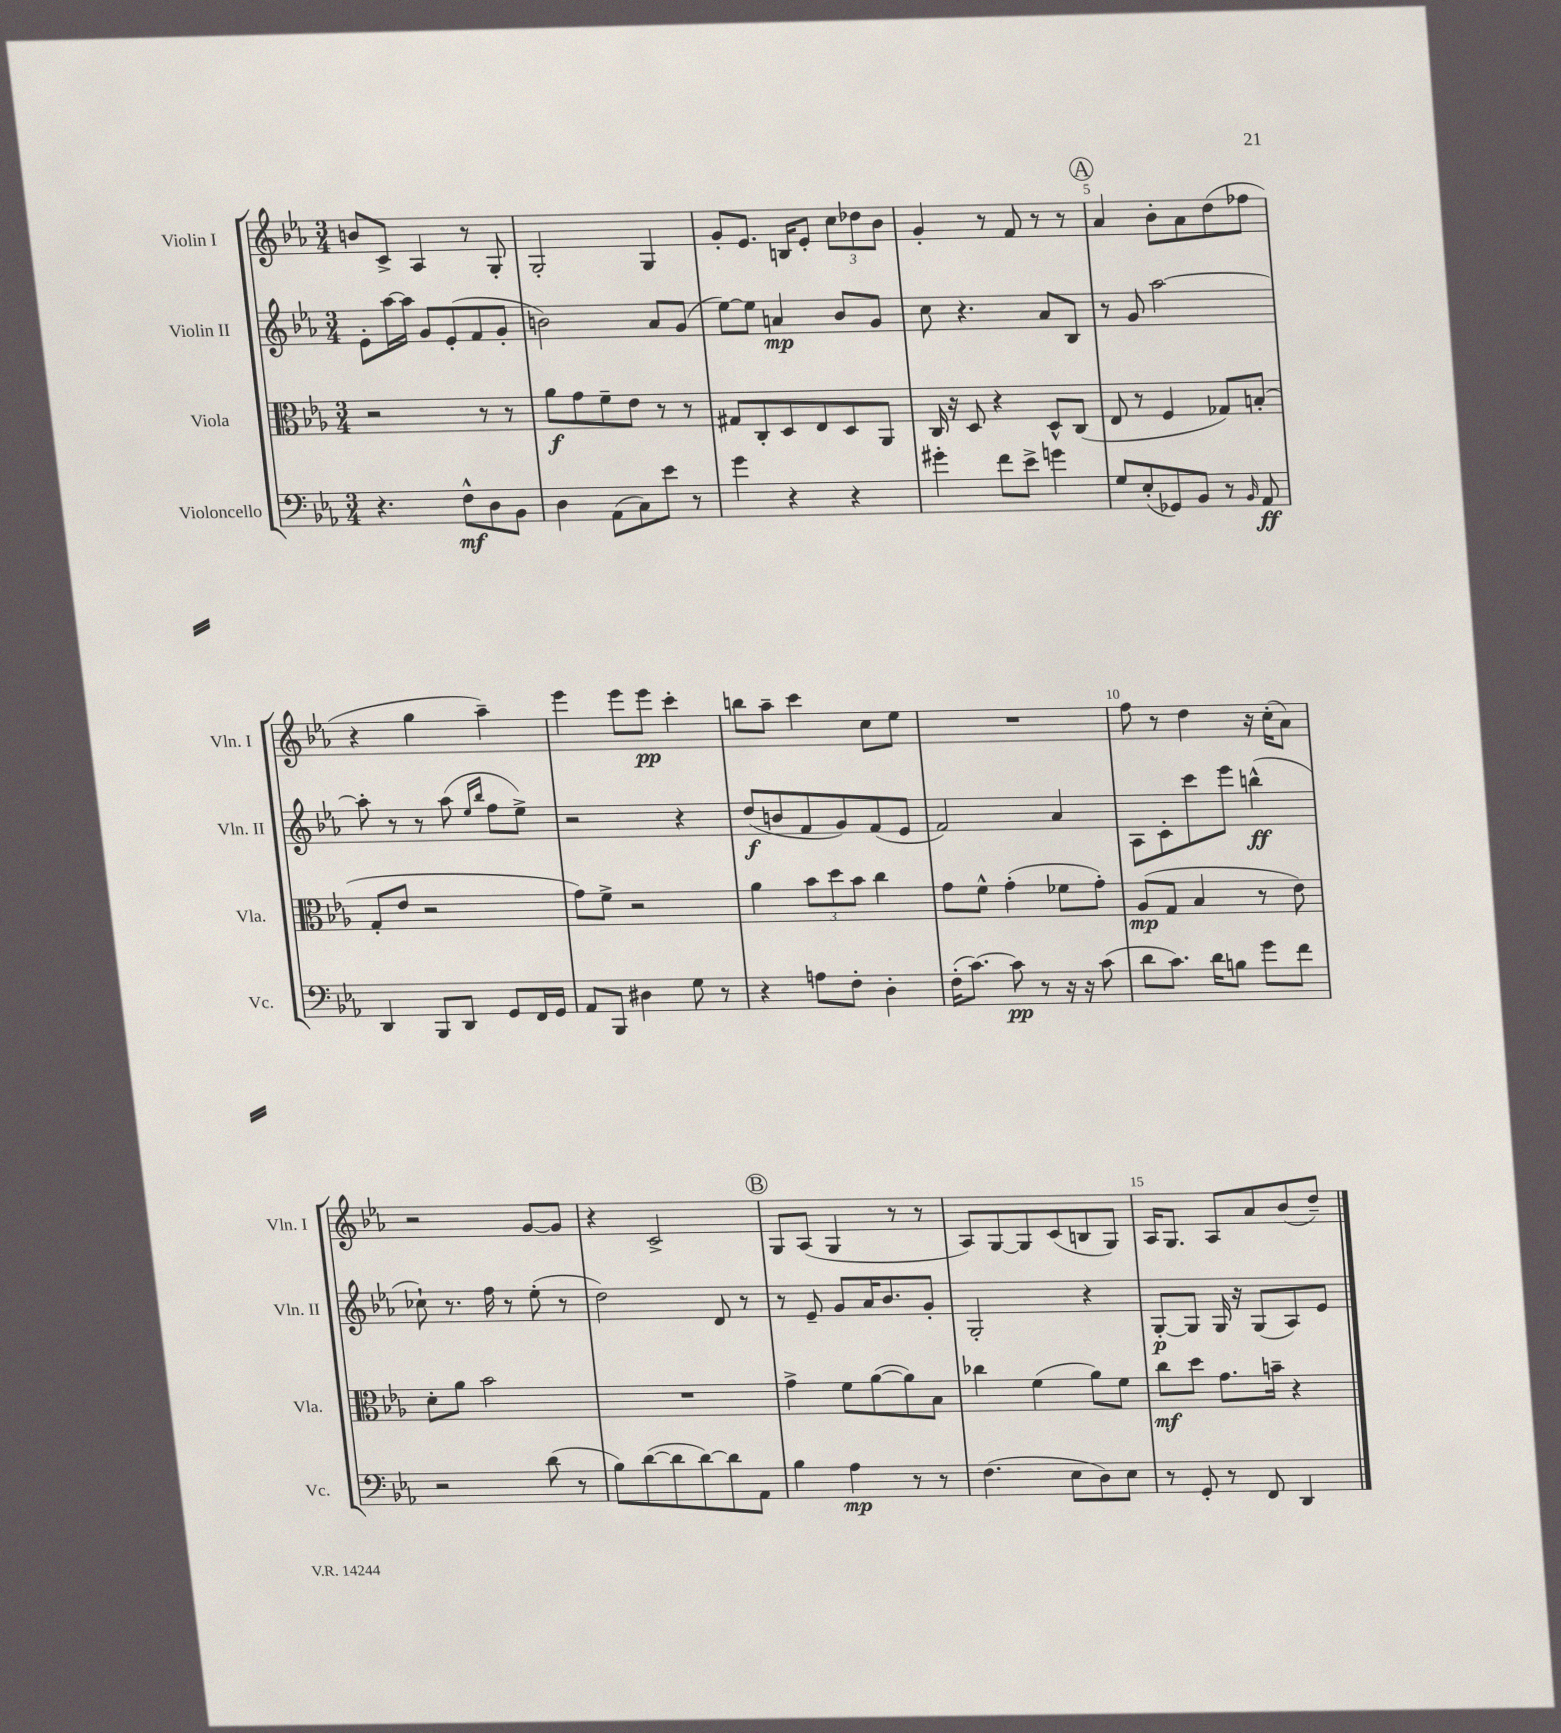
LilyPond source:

<<
\new StaffGroup <<
\new Staff = "s0" \with { instrumentName = "Violin I" shortInstrumentName = "Vln. I" } {
    \clef treble \key ees \major \numericTimeSignature \time 3/4
    b'8 c'8-> aes4 r8 g8-. |
    g2-. g4 |
    g'8-. ees'8. b16 ees'8-. \tuplet 3/2 { c''8 des''8 bes'8 } |
    g'4-. r8 f'8 r8 r8 |
    \mark \markup { \circle "A" } aes'4 bes'8-. aes'8 d''8( fes''8 |
    r4 g''4 aes''4--) |
    ees'''4 ees'''8 ees'''8\pp c'''4-. |
    b''8 aes''8-- c'''4 c''8 ees''8 |
    R2. |
    f''8 r8 d''4 r16 c''16-.( aes'8) |
    r2 g'8~ g'8 |
    r4 c'2-> |
    \mark \markup { \circle "B" } g8 aes8( g4 r8 r8 |
    aes8) g8~ g8 c'8( b8 g8) |
    aes16 g8. aes8 aes'8 bes'8( d''8--) \bar "|." |
}
\new Staff = "s1" \with { instrumentName = "Violin II" shortInstrumentName = "Vln. II" } {
    \clef treble \key ees \major \numericTimeSignature \time 3/4
    ees'8-. aes''16~ aes''16 g'8 ees'8-.( f'8 g'8-. |
    b'2) aes'8 g'8( |
    ees''8~) ees''8 a'4\mp bes'8 g'8 |
    c''8 r4. aes'8 bes8 |
    \mark \markup { \circle "A" } r8 g'8 aes''2~ |
    aes''8-. r8 r8 aes''8( \grace { ees''16 bes''16 } f''8 ees''8->) |
    r2 r4 |
    d''8\f( b'8 f'8 g'8) f'8( ees'8 |
    f'2) aes'4 |
    aes8 c'8-. c'''8 ees'''8 b''4-^\ff( |
    ces''8-!) r8. f''16 r8 ees''8-.( r8 |
    d''2) d'8 r8 |
    \mark \markup { \circle "B" } r8 ees'8-- g'8 aes'16 bes'8. g'8-. |
    g2-. r4 |
    g8~-.\p g8 g16 r16 g8( aes8) ees'8 \bar "|." |
}
\new Staff = "s2" \with { instrumentName = "Viola" shortInstrumentName = "Vla." } {
    \clef alto \key ees \major \numericTimeSignature \time 3/4
    r2 r8 r8 |
    aes'8\f g'8 f'8-- ees'8 r8 r8 |
    gis8 c8-. d8 ees8 d8 aes,8 |
    c16 r16 d8 r4 d8-^ c8( |
    \mark \markup { \circle "A" } ees8 r8 f4 ges8) b8-.( |
    g8-. ees'8 r2 |
    g'8) f'8-> r2 |
    aes'4 \tuplet 3/2 { bes'8 d''8 bes'8 } c''4 |
    g'8 f'8-^ g'4-.( fes'8 g'8-.) |
    aes8\mp( g8 bes4 r8 ees'8) |
    d'8-. aes'8 bes'2 |
    R2. |
    \mark \markup { \circle "B" } g'4-> f'8 aes'8~( aes'8) bes8 |
    ces''4 f'4( aes'8) f'8 |
    c''8\mf d''8 g'8. b'16-- r4 \bar "|." |
}
\new Staff = "s3" \with { instrumentName = "Violoncello" shortInstrumentName = "Vc." } {
    \clef bass \key ees \major \numericTimeSignature \time 3/4
    r4. f8-^\mf d8 bes,8 |
    d4 aes,8( c8) ees'8 r8 |
    g'4 r4 r4 |
    gis'4-. f'8 ees'8-> g'4 |
    \mark \markup { \circle "A" } g8 ees8-.( ges,8) bes,8 r8 \grace { bes,16 } aes,8\ff |
    d,4 bes,,8 d,8 g,8 f,16 g,16 |
    aes,8 bes,,8 dis4 g8 r8 |
    r4 a8 f8-. d4-. |
    f16-.( c'8.~) c'8\pp r8 r16 r16 c'8( |
    d'8 c'8.) d'16 b8 g'8 f'8 |
    r2 d'8( r8 |
    bes8) d'8~( d'8 d'8~) d'8 aes,8 |
    \mark \markup { \circle "B" } bes4 aes4\mp r8 r8 |
    f4.( ees8 d8) ees8 |
    r8 g,8-. r8 f,8 d,4 \bar "|." |
}
>>
>>
\layout { \context { \Score \override BarNumber.break-visibility = ##(#f #t #t) barNumberVisibility = #(every-nth-bar-number-visible 5) } }
